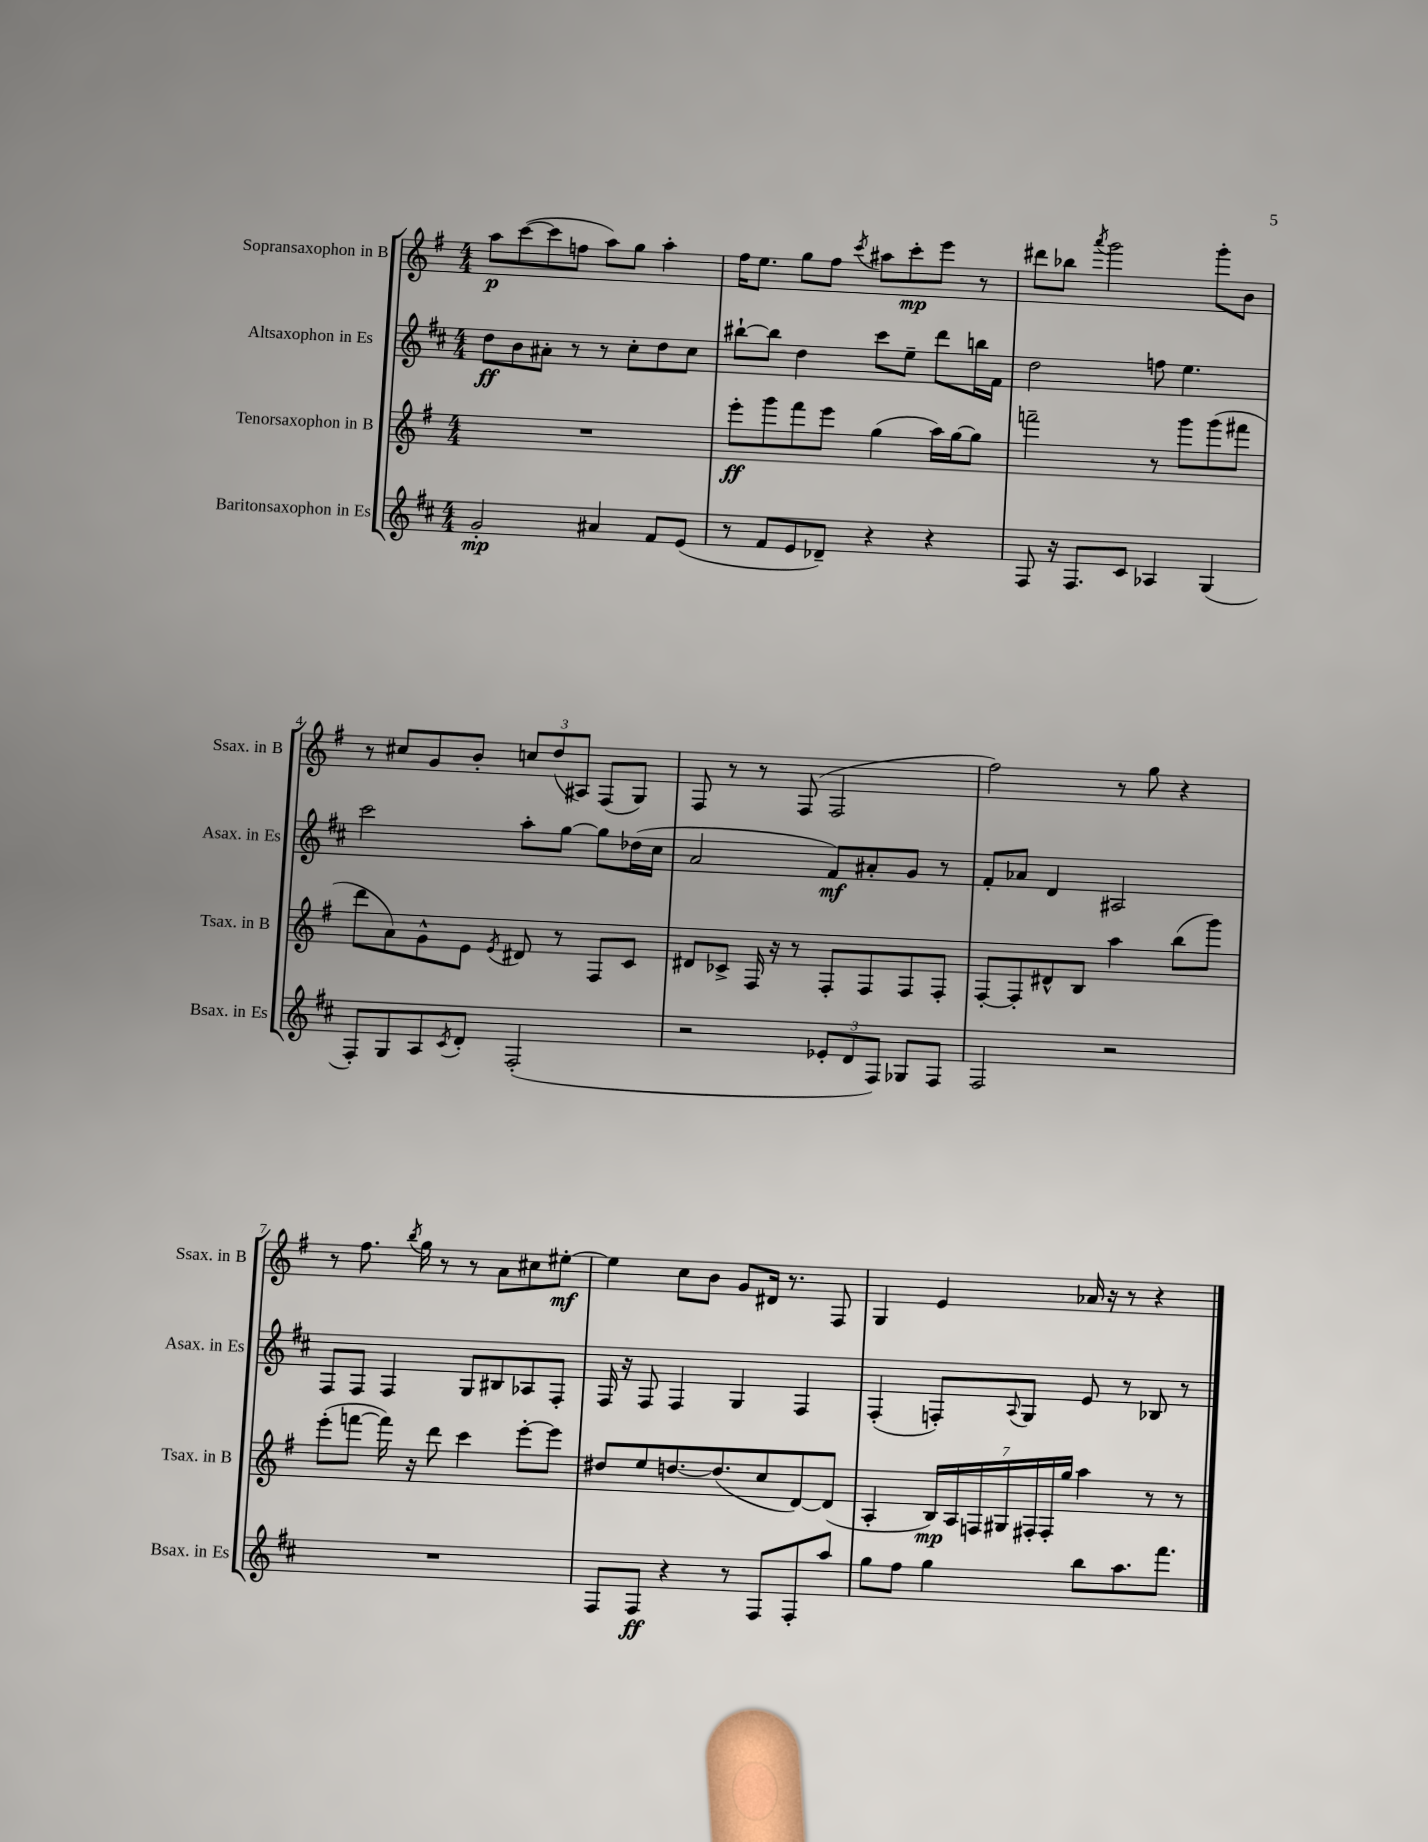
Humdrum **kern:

**kern	**kern	**kern	**kern
*staff4	*staff3	*staff2	*staff1
*clefG2	*clefG2	*clefG2	*clefG2
*k[f#c#]	*k[f#]	*k[f#c#]	*k[f#]
*M4/4	*M4/4	*M4/4	*M4/4
2g'	1r	8dd	8aa
.	.	8b	([8ccc
.	.	8a#'	8ccc]
.	.	8r	8ff
4a#	.	8r	8aa)
.	.	8cc#'	8gg
8f#	.	8dd	4aa'
(8e	.	8cc#	.
=	=	=	=
8r	8eee'	[8bb#`	16ff#
.	.	.	8.ee
8f#	8ggg	8bb#]	.
8e	8fff#	4dd	8gg
8d-~)	8eee	.	8ff#
.	.	.	8qccc
4r	(4gg	8ccc#	8aa#
.	.	8ee~	8ccc'
4r	16aa)	8ddd	8eee
.	[16gg	.	.
.	8gg]	16bb	8r
.	.	16f#	.
=	=	=	=
8F#	2fff~	2dd	8ddd#
16r	.	.	8bb-
8.F#	.	.	.
.	.	.	8qaaa
.	.	.	2ggg
8c#	.	.	.
4A-	8r	8ff	.
.	8ggg	4.ee	.
(4G	(8ggg	.	8ggg'
.	8fff#	.	8b
=	=	=	=
8F#')	8ddd	2ccc#	8r
8G	8a)	.	8cc#
8A	8g^^	.	8g
8qc#	.	.	.
8d'	8e	.	8b'
.	8qe	.	.
(2F#'	8d#	8aa'	12cc
.	.	.	(12dd
.	8r	[8gg	.
.	.	.	12A#)
.	8F#	8gg]	(8F#
.	8c	(16dd-	8G)
.	.	16cc#	.
=	=	=	=
2r	8d#	2a	8F#
.	8c-^	.	8r
.	16F#	.	8r
.	16r	.	.
.	8r	.	(8F#
12e-'	8F#'	8f#)	2F#
12d	.	.	.
.	8F#	8a#'	.
12F#)	.	.	.
8G-	8F#	8g	.
8F#	8F#'	8r	.
=	=	=	=
2F#	[8F#'	8f#'	2ff#)
.	8F#']	8a-	.
.	8d#^^	4d	.
.	8B	.	.
2r	4aa	2A#	8r
.	.	.	8gg
.	(8bb	.	4r
.	8ggg)	.	.
=	=	=	=
1r	(8eee'	8F#	8r
.	[8fff	8F#	8.ff#
.	16fff])	4F#	.
.	.	.	8qbb
.	16r	.	16gg
.	8ddd	.	8r
.	4ccc	8G	8r
.	.	8B#	8a
.	[8eee'	8A-	8cc#
.	8eee]	8F#'	[8ee#'
=	=	=	=
8F#	8dd#	16F#	4ee#]
.	.	16r	.
8F#	8ee	8F#	.
4r	[8.dd	4F#	8cc
.	.	.	8b
.	(8.dd]	.	.
8r	.	4G	8g
8F#	8cc	.	16d#
.	.	.	8.r
8F#'	[8d)	4F#	.
8aa	(8d]	.	8F#
=	=	=	=
8gg	4A'	(4F#'	4G
8ff#	.	.	.
4gg	28B)	8F')	4e
.	28A	.	.
.	28F	.	.
.	28G#	.	.
.	.	8qqA	.
.	.	8G	.
.	28F#'	.	.
.	28F#'	.	.
.	28gg	.	.
8bb	4aa	8e	16a-
.	.	.	16r
8.aa	.	8r	8r
.	8r	8B-	4r
8.fff#	.	.	.
.	8r	8r	.
==	==	==	==
*-	*-	*-	*-
